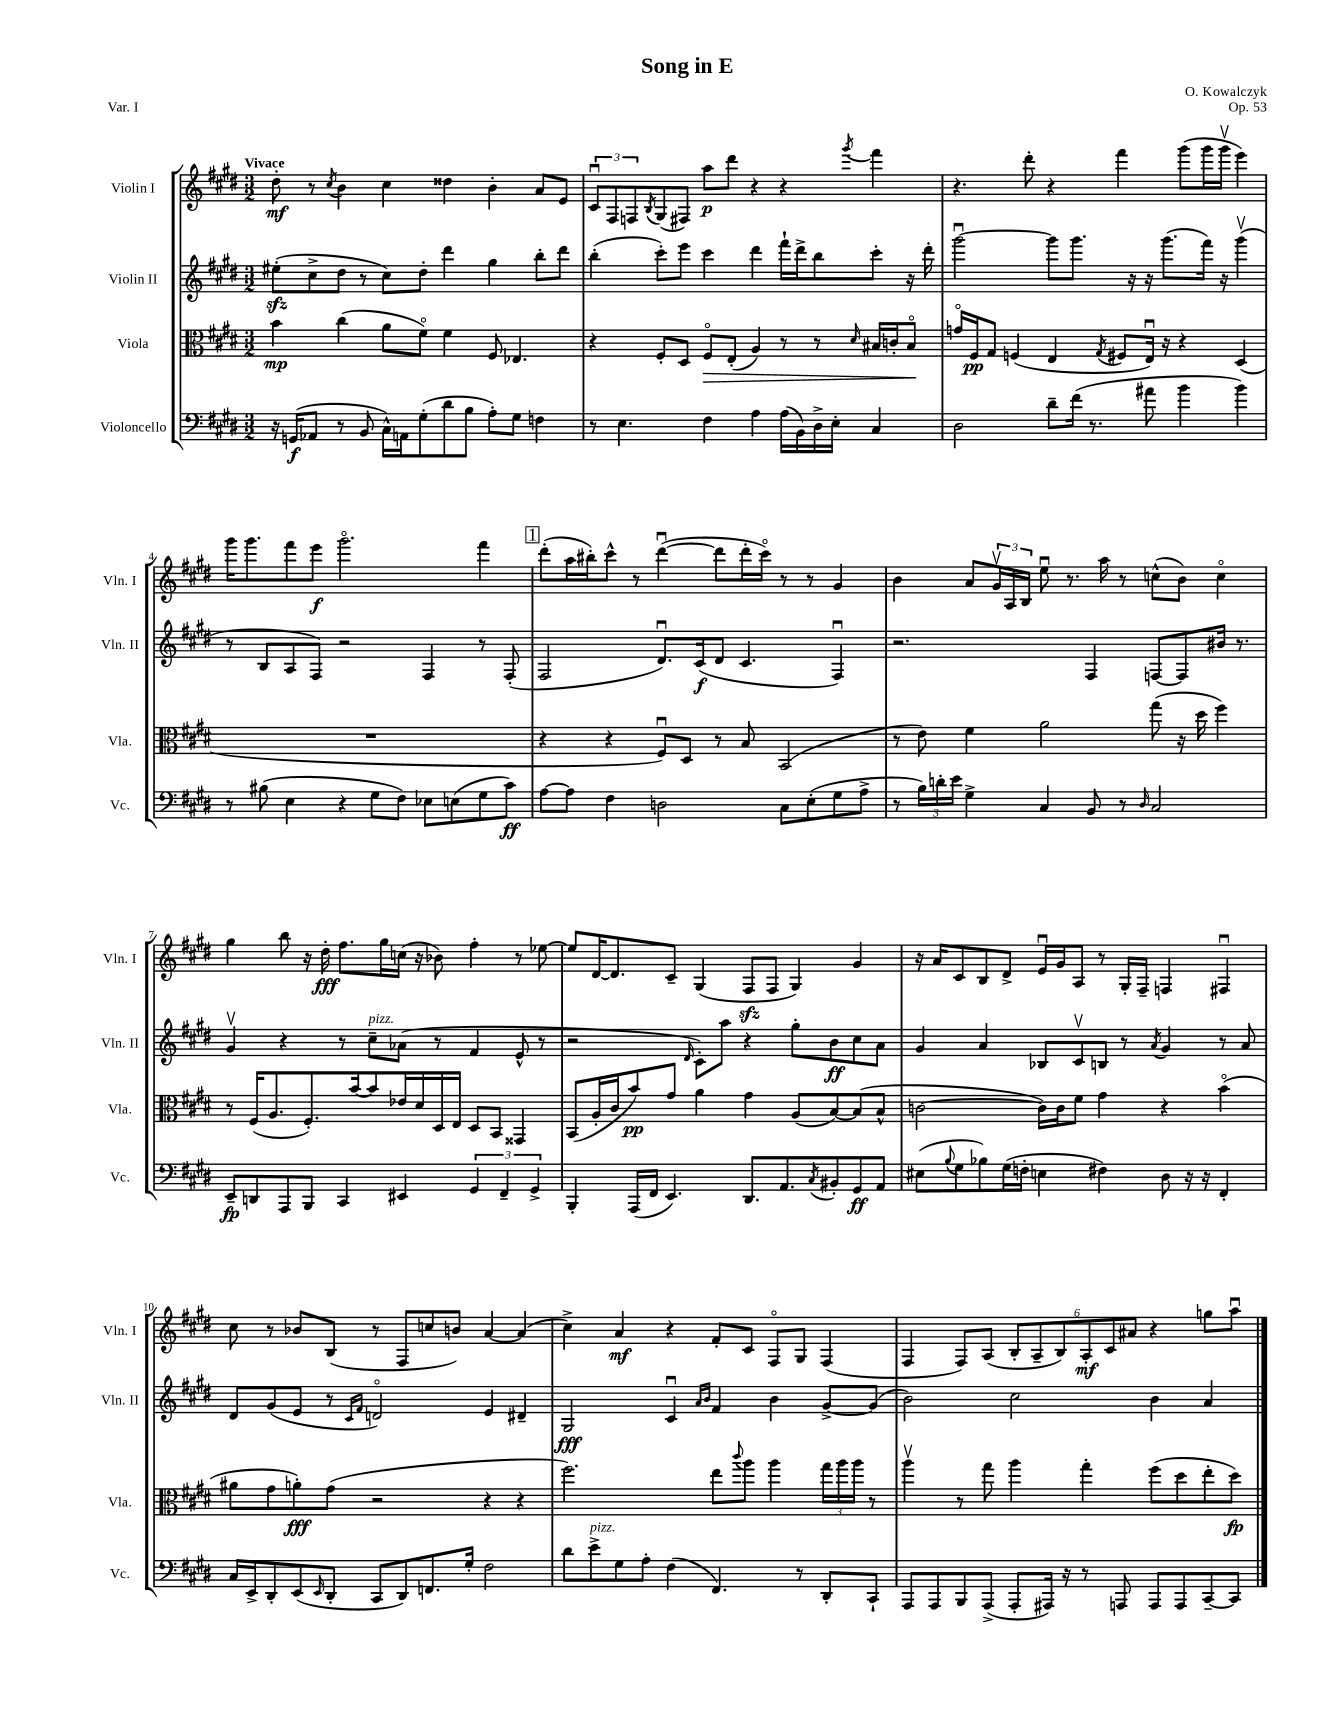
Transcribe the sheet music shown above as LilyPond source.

\header { title = "Song in E" composer = "O. Kowalczyk" opus = "Op. 53" piece = "Var. I" }
<<
\new StaffGroup <<
\new Staff = "s0" \with { instrumentName = "Violin I" shortInstrumentName = "Vln. I" } {
    \clef treble \key e \major \numericTimeSignature \time 3/2 \tempo "Vivace"
    dis''8-.\mf r8 \acciaccatura { cis''8 } b'4 cis''4 disis''4 b'4-. a'8 e'8 |
    \tuplet 3/2 { cis'8\downbow fis8 f8 } \acciaccatura { b8 } gis8( fis8) a''8\p dis'''8 r4 r4 \acciaccatura { gis'''8 } fis'''4 |
    r4. dis'''8-. r4 fis'''4 gis'''8( gis'''16 gis'''16\upbow e'''4) |
    gis'''16 gis'''8. fis'''8 e'''8\f gis'''2.\flageolet fis'''4 |
    \mark \markup { \box "1" } dis'''8-.( a''16 bis''16-.) cis'''8-^ r8 dis'''4~\downbow( dis'''8 dis'''16-. cis'''16\flageolet) r8 r8 gis'4 |
    b'4 a'8 \tuplet 3/2 { gis'16\upbow a16 b16 } e''8\downbow r8. a''16 r8 c''8-^( b'8) c''4\flageolet |
    gis''4 b''8 r16 dis''16-.\fff fis''8. gis''16 c''16( r16 bes'8) fis''4-. r8 ees''8~ |
    ees''8 dis'16~ dis'8. cis'8-- gis4( fis8\sfz fis8 gis4) gis'4 |
    r16 a'16 cis'8 b8 dis'8-> e'16\downbow gis'16 a8 r8 gis16-. fis16-- f4 fis4\downbow |
    cis''8 r8 bes'8 b8( r8 fis8 c''8 b'8) a'4~ a'4( |
    cis''4->) a'4\mf r4 fis'8-. cis'8 fis8\flageolet gis8 fis4( |
    fis4 fis8) a8( \tuplet 6/4 { b8-. a8-- b8) a8-.\mf cis'8 ais'8 } r4 g''8 a''8\downbow \bar "|." |
}
\new Staff = "s1" \with { instrumentName = "Violin II" shortInstrumentName = "Vln. II" } {
    \clef treble \key e \major \numericTimeSignature \time 3/2
    eis''8-.\sfz( cis''8-> dis''8 r8 cis''8) dis''8-. dis'''4 gis''4 b''8-. dis'''8 |
    b''4-.( cis'''8-.) e'''8 cis'''4 dis'''4 fis'''16-! dis'''16-> b''8 cis'''8-. r16 dis'''16-. |
    gis'''2~\downbow gis'''8 gis'''8. r16 r16 gis'''8.( fis'''16) r16 gis'''4\upbow( |
    r8 b8 a8 fis8) r2 fis4 r8 fis8-.( |
    \mark \markup { \box "1" } fis2 dis'8.\downbow) cis'16\f( dis'8 cis'4. fis4\downbow) |
    r2. fis4 f8~ f8 bis'16 r8. |
    gis'4\upbow r4 r8 cis''8--^\markup { \italic "pizz." } aes'8( r8 fis'4 e'8-^ r8 |
    r2 \grace { dis'16 } cis'8-.) a''8 r4 gis''8-. b'8\ff cis''8 a'8 |
    gis'4 a'4 bes8 cis'8\upbow b8 r8 \acciaccatura { a'8 } gis'4 r8 a'8 |
    dis'8 gis'8( e'8 r8 \grace { cis'16 fis'16 } d'2\flageolet) e'4 dis'4-- |
    gis2\fff cis'4\downbow \grace { a'16 b'16 } fis'4 b'4 gis'8~-> gis'8( |
    b'2) cis''2 b'4 a'4 \bar "|." |
}
\new Staff = "s2" \with { instrumentName = "Viola" shortInstrumentName = "Vla." } {
    \clef alto \key e \major \numericTimeSignature \time 3/2
    b'4\mp cis''4( a'8 fis'8\flageolet) fis'4 fis8 ees4. |
    r4 fis8-. dis8 fis8\flageolet\> e8-.( a4) r8 r8 \grace { dis'16 } bis16 c'16-. bis8\flageolet\! |
    g'16\flageolet fis16\pp gis8 f4( e4 \acciaccatura { gis8 } fis8 e16\downbow) r16 r4 dis4( |
    R1. |
    \mark \markup { \box "1" } r4 r4 fis8\downbow) dis8 r8 b8 b,2( |
    r8 e'8) fis'4 a'2 gis''8( r16 dis''16 fis''4) |
    r8 fis16( a8. fis8.-.) b'16~ b'8 ees'16 dis'16 dis16 e16 dis8 b,8 gisis,4 |
    b,8( a16-. cis'16 b'8\pp) gis'8 a'4 gis'4 a8( b8~) b8( b8-^ |
    c'2~ c'16) c'16 fis'8 gis'4 r4 b'4\flageolet( |
    ais'8 gis'8 a'8-.\fff) gis'8( r2 r4 r4 |
    fis''2.) e''8 \appoggiatura { cis'''8 } a''8 a''4 \tuplet 3/2 { gis''16 a''16 a''16 } r8 |
    a''4\upbow r8 gis''8 a''4 gis''4-. fis''8( dis''8 e''8-. dis''8\fp) \bar "|." |
}
\new Staff = "s3" \with { instrumentName = "Violoncello" shortInstrumentName = "Vc." } {
    \clef bass \key e \major \numericTimeSignature \time 3/2
    r16 g,16\f( aes,8 r8 b,8 cis16-^) a,16 gis8-.( dis'8 b8 a8-.) gis8 f4 |
    r8 e4. fis4 a4 a16( b,16) dis16-> e16-. cis4 |
    dis2 dis'8-- fis'16( r8. ais'8 b'4 b'4) |
    r8 bis8( e4 r4 gis8 fis8) ees8 e8( gis8 cis'8\ff) |
    \mark \markup { \box "1" } a8~ a8 fis4 d2 cis8 e8-.( gis8 a8-> |
    r8 \tuplet 3/2 { b16) d'16-. e'16 } gis4-> cis4 b,8 r8 \grace { dis16 } cis2 |
    e,8--\fp d,8 a,,8 b,,8 cis,4 eis,4 \tuplet 3/2 { gis,4 fis,4-- gis,4-> } |
    b,,4-. a,,16( fis,16 e,4.) dis,8. a,8. \acciaccatura { cis8 } bis,8-. gis,8\ff a,8 |
    eis8( \appoggiatura { b8 } gis8 bes8) gis16( f16-. e4 fis4) dis8 r16 r16 fis,4-. |
    cis16 e,16-> dis,8-. e,8( \grace { e,16 } dis,8-. cis,8 dis,8) f,8. gis16-. fis2 |
    dis'8 e'8->^\markup { \italic "pizz." } gis8 a8-. fis4( fis,4.) r8 dis,8-. cis,8-! |
    a,,8 a,,8 b,,8 a,,8->( a,,8-. ais,,16) r16 r8 a,,8 a,,8 a,,8 cis,8~-- cis,8 \bar "|." |
}
>>
>>
